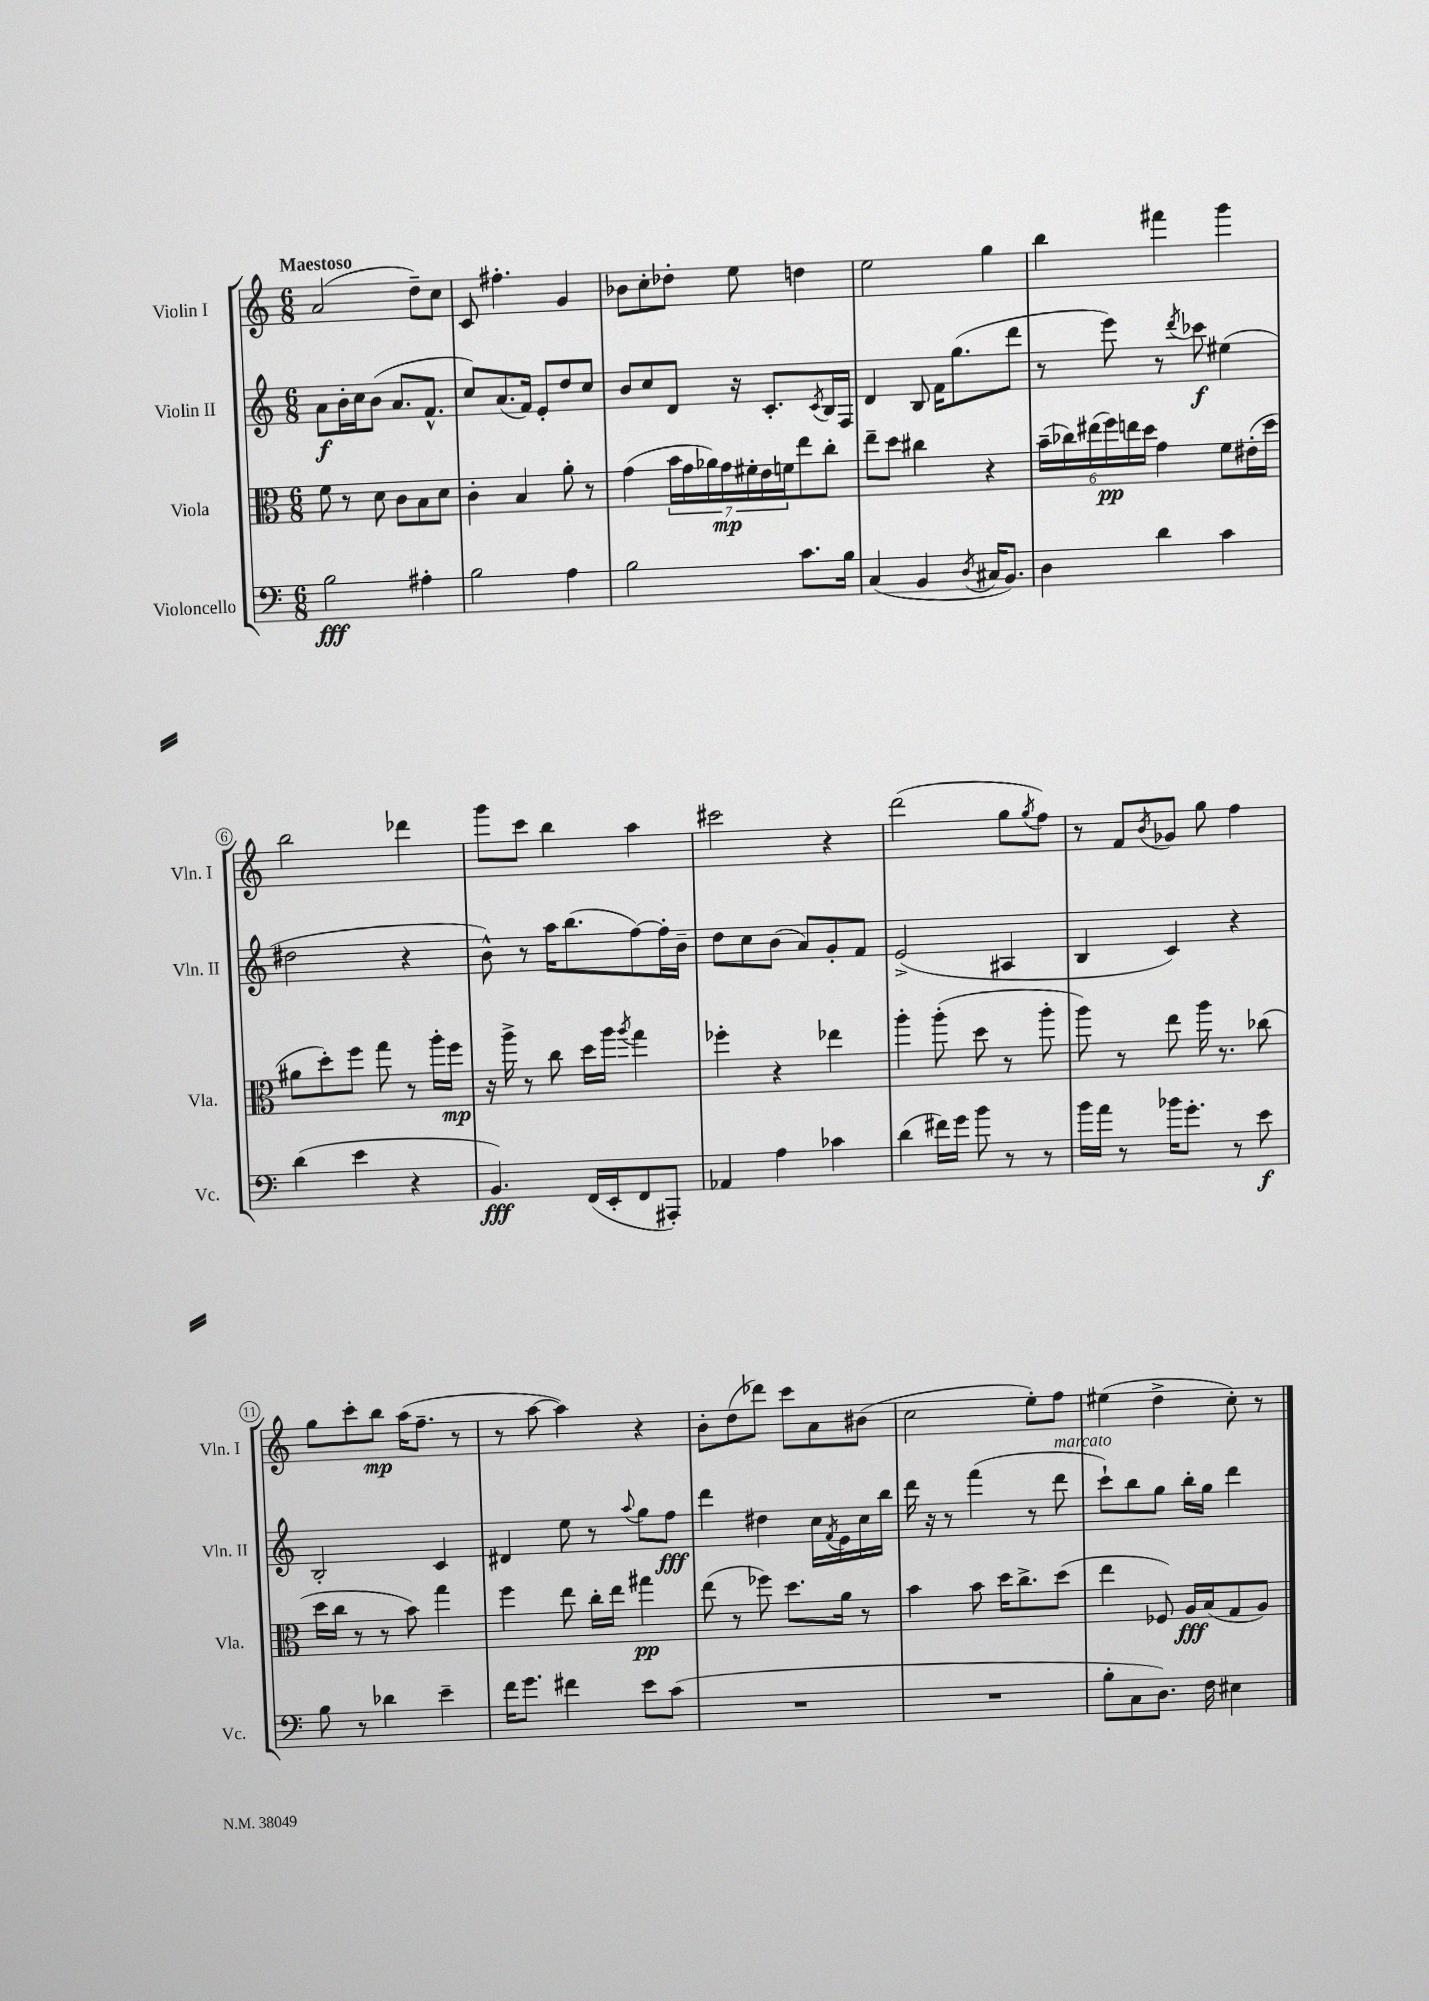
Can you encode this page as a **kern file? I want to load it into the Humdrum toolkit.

**kern	**dynam	**kern	**dynam	**kern	**dynam	**kern	**dynam
*part4	*part4	*part3	*part3	*part2	*part2	*part1	*part1
*staff4	*staff4	*staff3	*staff3	*staff2	*staff2	*staff1	*staff1
*I"Violoncello	*	*I"Viola	*	*I"Violin II	*	*I"Violin I	*
*I'Vc.	*	*I'Vla.	*	*I'Vln. II	*	*I'Vln. I	*
*clefF4	*	*clefC3	*	*clefG2	*	*clefG2	*
*k[]	*	*k[]	*	*k[]	*	*k[]	*
*M6/8	*	*M6/8	*	*M6/8	*	*M6/8	*
=1	=1	=1	=1	=1	=1	=1	=1
!	!	!	!	!	!	!LO:TX:a:B:t=Maestoso	!
2B\	fff	8f\	.	8a\L	f	(2a/	.
.	.	8r	.	16b'\L	.	.	.
.	.	.	.	16cc\J	.	.	.
.	.	8d\	.	(8b\J	.	.	.
.	.	8c\L	.	8.a/L	.	.	.
4A#X'\	.	8B\	.	.	.	8dd~\L)	.
.	.	.	.	8.f^^/J	.	.	.
.	.	8d\J	.	.	.	8cc\J	.
=2	=2	=2	=2	=2	=2	=2	=2
2B\	.	4c'\	.	8cc/L)	.	8c/	.
.	.	.	.	(8.a/	.	4.ff#X'\	.
.	.	4B/	.	.	.	.	.
.	.	.	.	16f/Jk)	.	.	.
.	.	.	.	8e'/L	.	.	.
4A\	.	8a'\	.	8dd/	.	4g/	.
.	.	8r	.	8cc/J	.	.	.
=3	=3	=3	=3	=3	=3	=3	=3
2B\	.	(4g\	.	8b/L	.	8b-X\L	.
.	.	.	.	8cc/	.	8cc'\	.
.	.	28b\LL	.	8d/J	.	8dd-X'\J	.
.	.	28g\	.	.	.	.	.
.	.	28a-X\)	.	.	.	.	.
.	.	28g\	mp	.	.	.	.
.	.	.	.	16r	.	8ee\	.
.	.	28f#X'\	.	.	.	.	.
.	.	28e\	.	.	.	.	.
.	.	.	.	8.c'/L	.	.	.
.	.	28fn\J	.	.	.	.	.
8.c\L	.	8ee\	.	.	.	4ddn\	.
.	.	.	.	8qc/	.	.	.
.	.	8cc'\J	.	16B/L	.	.	.
16B\Jk	.	.	.	16F/JJ	.	.	.
=4	=4	=4	=4	=4	=4	=4	=4
(4C/	.	8ee~\L	.	4d/	.	2ee\	.
.	.	8dd\J	.	.	.	.	.
4BB/	.	4cc#X\	.	8B/	.	.	.
.	.	.	.	16f\KL	.	.	.
.	.	.	.	(8.gg\	.	.	.
8qD/	.	.	.	.	.	.	.
16C#X/KL	.	4r	.	.	.	4gg\	.
8.BB/J)	.	.	.	.	.	.	.
.	.	.	.	8ddd\J	.	.	.
=5	=5	=5	=5	=5	=5	=5	=5
4D\	.	(24b~\LL	.	8r	.	4bb\	.
.	.	24cc-X\)	.	.	.	.	.
.	.	(24ee#X\	.	.	.	.	.
.	.	24ff\)	pp	8eee\)	.	.	.
.	.	24een\	.	.	.	.	.
.	.	24dd\JJ	.	.	.	.	.
4d\	.	4g\	.	8r	.	4fff#X\	.
.	.	.	.	8qddd/	.	.	.
.	.	.	.	8ccc-X\	f	.	.
4c\	.	8f\L	.	(4ee#X\	.	4ggg\	.
.	.	(16e#X'\L	.	.	.	.	.
.	.	16dd\JJ	.	.	.	.	.
!!LO:LB:g=z
=6	=6	=6	=6	=6	=6	=6	=6
(4d\	.	8a#X\L	.	2dd#X\	.	2bb\	.
.	.	8dd'\)	.	.	.	.	.
4e\	.	8ff\J	.	.	.	.	.
.	.	8gg\	.	.	.	.	.
4r	.	8r	.	4r	.	4ddd-X\	.
.	.	16aa'\LL	.	.	.	.	.
.	.	16ff\JJ	mp	.	.	.	.
=7	=7	=7	=7	=7	=7	=7	=7
4.BB/)	fff	16r	.	8b^^\)	.	8ggg\L	.
.	.	16aa^\	.	.	.	.	.
.	.	8r	.	8r	.	8ccc\J	.
.	.	8cc\	.	16aa\KL	.	4bb\	.
.	.	.	.	(8.bb\	.	.	.
(16FF/LL	.	16dd\LL	.	.	.	.	.
16EE'/J	.	16aa\JJ	.	.	.	.	.
.	.	8qaa/	.	.	.	.	.
8FF/	.	4gg\	.	[8ff\)	.	4aa\	.
8AAA#X'/J)	.	.	.	16ff'\L]	.	.	.
.	.	.	.	16b~\JJ	.	.	.
=8	=8	=8	=8	=8	=8	=8	=8
4AA-X/	.	4ff-X'\	.	8dd\L	.	2ccc#X\	.
.	.	.	.	8cc\	.	.	.
4A\	.	4r	.	(8b\J	.	.	.
.	.	.	.	8a/L)	.	.	.
4c-X\	.	4ee-X\	.	8g'/	.	4r	.
.	.	.	.	8f/J	.	.	.
=9	=9	=9	=9	=9	=9	=9	=9
(4d\	.	4aa'\	.	(2e^/	.	(2ddd\	.
16f#X\LL)	.	(8aa'\	.	.	.	.	.
16g\JJ	.	.	.	.	.	.	.
8b\	.	8dd\	.	.	.	.	.
8r	.	8r	.	4A#X/	.	8gg\L	.
.	.	.	.	.	.	8qgg/	.
8r	.	8aa'\	.	.	.	8ff\J)	.
=10	=10	=10	=10	=10	=10	=10	=10
16b\LL	.	8aa\)	.	4B/	.	8r	.
16a\JJ	.	.	.	.	.	.	.
8r	.	8r	.	.	.	8f/L	.
.	.	.	.	.	.	8qb/	.
16b-X\KL	.	8ee\	.	4c/)	.	8g-X/J	.
8.g'\J	.	.	.	.	.	.	.
.	.	16aa\	.	.	.	8gg\	.
.	.	8.r	.	.	.	.	.
8r	.	.	.	4r	.	4ff\	.
8e\	f	(8cc-X\	.	.	.	.	.
!!LO:LB:g=z
=11	=11	=11	=11	=11	=11	=11	=11
8B\	.	16dd\LL	.	2B'/	.	8gg\L	.
.	.	16cc\JJ	.	.	.	.	.
8r	.	8r	.	.	.	8ccc'\	.
4d-X\	.	8r	.	.	.	8bb\J	mp
.	.	8b\)	.	.	.	(16aa\KL	.
.	.	.	.	.	.	8.ff~\J	.
4e~\	.	4gg\	.	4c/	.	.	.
.	.	.	.	.	.	8r	.
=12	=12	=12	=12	=12	=12	=12	=12
16f\KL	.	4ff\	.	4d#X/	.	8r	.
8.g\J	.	.	.	.	.	.	.
.	.	.	.	.	.	[8aa\	.
4f#X\	.	8ee\	.	8ee\	.	4aa\])	.
.	.	16cc'\LL	.	8r	.	.	.
.	.	16ee\JJ	.	.	.	.	.
.	.	.	.	8qqaa/	.	.	.
8e\L	.	4gg#X\	pp	8gg\L	.	4r	.
(8c\J	.	.	.	8ff\J	fff	.	.
=13	=13	=13	=13	=13	=13	=13	=13
2.r	.	(8ee\	.	4ddd\	.	8b'\L	.
.	.	8r	.	.	.	(8dd\	.
.	.	8ff-X\)	.	4dd#X\	.	8ddd-X\J)	.
.	.	8.dd\L	.	.	.	8ccc\L	.
.	.	.	.	16cc\LL	.	8a\	.
.	.	.	.	8qf/	.	.	.
.	.	16a\Jk	.	16e\	.	.	.
.	.	8r	.	16cc\	.	(8b#X\J	.
.	.	.	.	16bb\JJ	.	.	.
=14	=14	=14	=14	=14	=14	=14	=14
2.r	.	4b\	.	16ddd\	.	2cc\	.
.	.	.	.	16r	.	.	.
.	.	.	.	8r	.	.	.
.	.	8b\	.	(4fff\	.	.	.
.	.	16dd\KL	.	.	.	.	.
.	.	8.cc^\	.	.	.	.	.
.	.	.	.	8r	.	8ee'\L)	.
!	!	!	!	!LO:TX:a:i:t=marcato	!	!	!
.	.	(8dd\J	.	8ddd\	.	8ff\J	.
=15	=15	=15	=15	=15	=15	=15	=15
8B'\L	.	4ee\	.	8ccc`\L)	.	(4ee#X\	.
8C\	.	.	.	8bb\	.	.	.
8.D\J)	.	8F-X/)	.	8gg\J	.	4dd^\	.
.	.	16A/LL	fff	16bb'\LL	.	.	.
16F\	.	(16B/J	.	16gg\JJ	.	.	.
4E#X\	.	8G/	.	4ddd\	.	8cc'\)	.
.	.	8A/J)	.	.	.	8r	.
==	==	==	==	==	==	==	==
*-	*-	*-	*-	*-	*-	*-	*-
